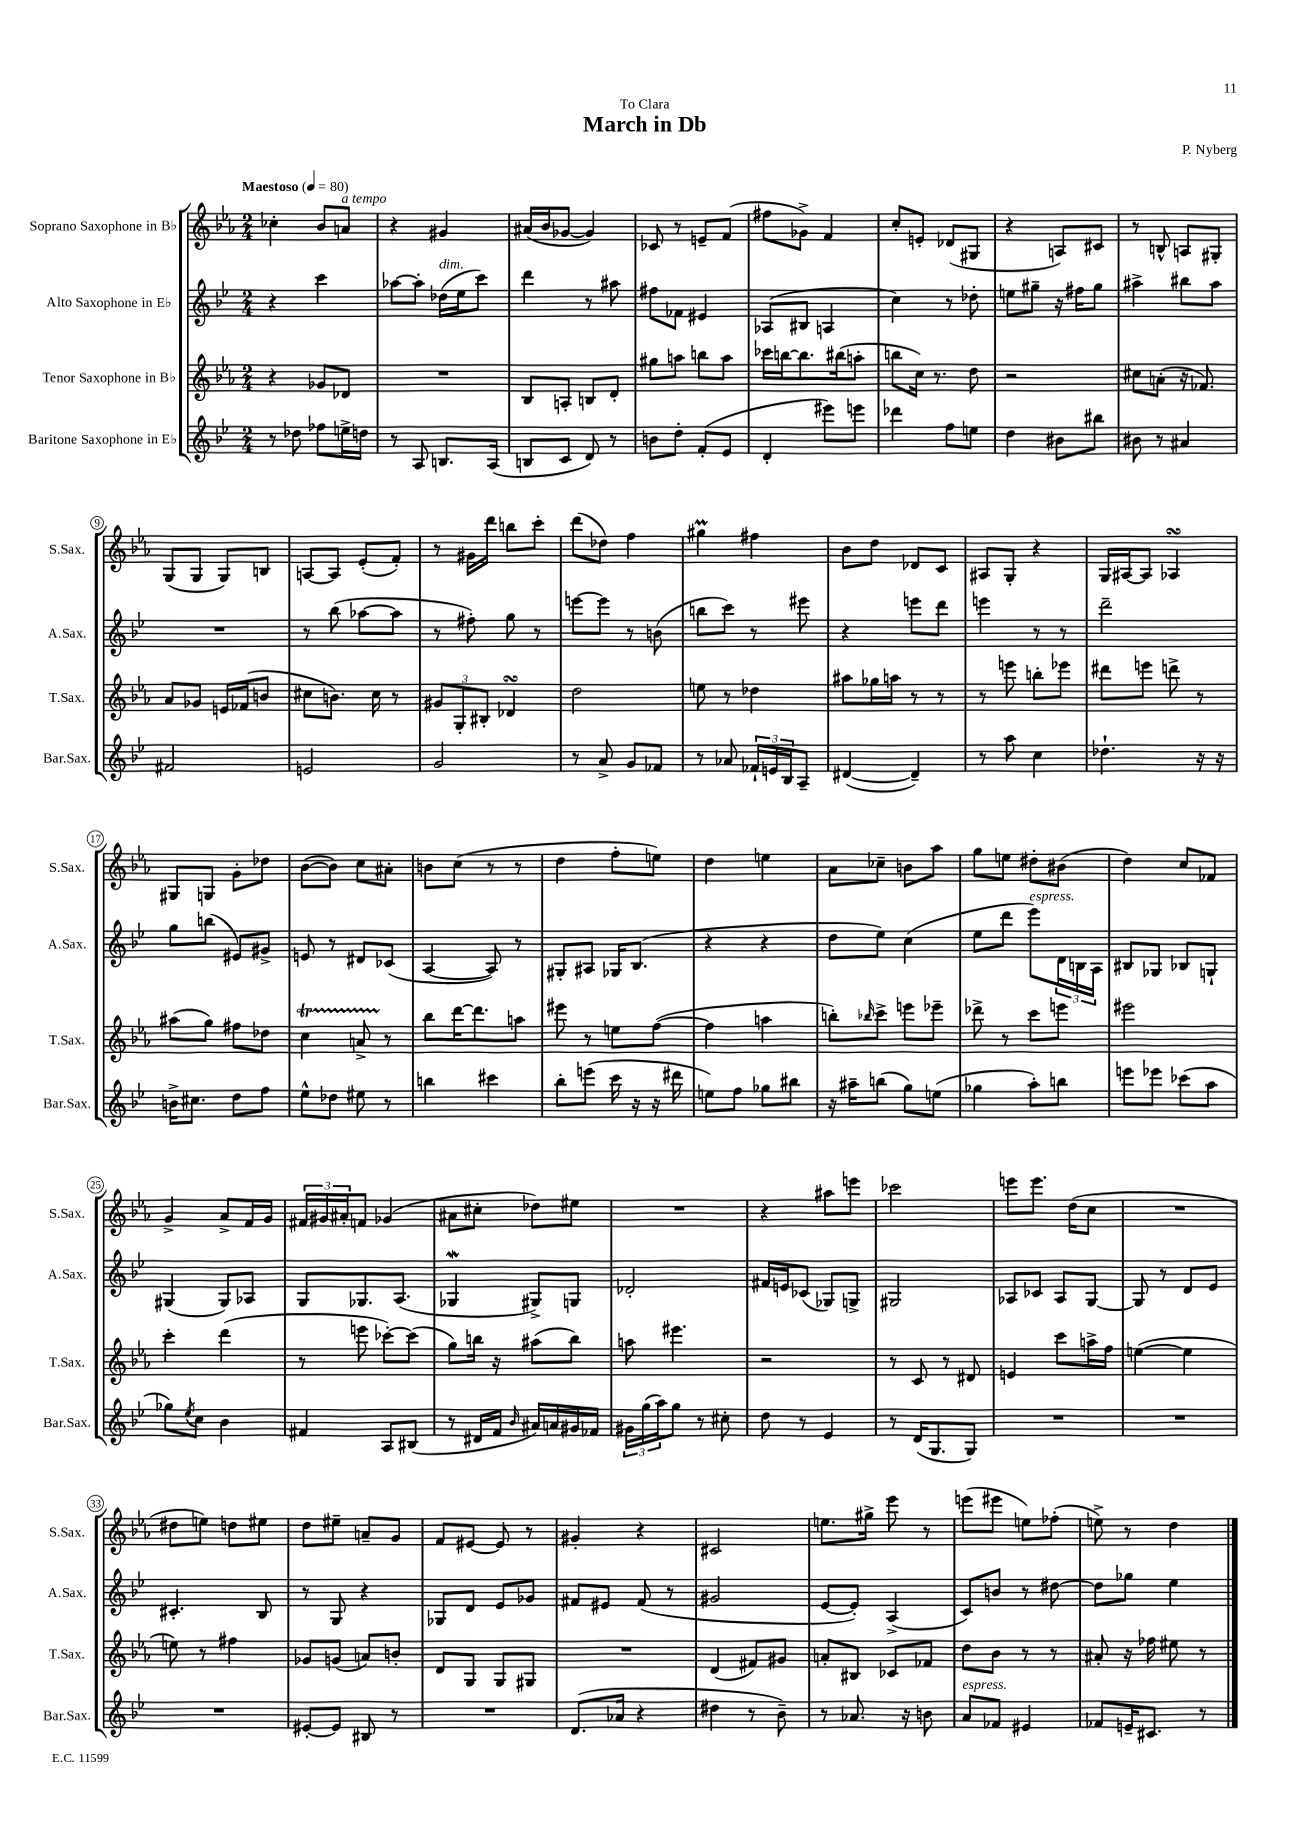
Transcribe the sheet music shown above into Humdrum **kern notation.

**kern	**kern	**kern	**kern
*staff4	*staff3	*staff2	*staff1
*clefG2	*clefG2	*clefG2	*clefG2
*k[b-e-]	*k[b-e-a-]	*k[b-e-]	*k[b-e-a-]
*M2/4	*M2/4	*M2/4	*M2/4
*MM80	*MM80	*MM80	*MM80
8r	4r	4r	4cc-'\
8dd-\	.	.	.
8ff-\L	8g-/L	4ccc\	8b-/L
16ee^\L	8d-/J	.	8a/J
16dd\JJ	.	.	.
=	=	=	=
8r	2r	[8aa-\L	4r
8A/	.	8aa-'\]J	.
8.B/L	.	(16dd-\LL	4g#/
.	.	16ee-\J	.
.	.	8ccc\J)	.
(16A/Jk	.	.	.
=	=	=	=
8B/L	8B-/L	4ddd\	(16a#/LL
.	.	.	16b-/J
8c/J	8A'/J	.	[8g-/J
8d/)	8B/L	8r	4g-/])
8r	8d'/J	8aa#\	.
=	=	=	=
8b\L	8gg#\L	8ff#\L	8c-/
8dd'\J	8aa\J	8f-\J	8r
(8f'/L	8bb\L	4e#/	8e~/L
8e-/J	8aa\J	.	(8f/J
=	=	=	=
4d'/	16ccc-\LL	(8A-/L	8ff#\L
.	[16bb\J	.	.
.	8.bb\]	8B#/J	8g-^\J)
8eee#\L)	.	4A/	4f/
.	(16bb#\k	.	.
8eee\J	8aa'\J	.	.
=	=	=	=
4ddd-\	8bb\L	4cc\)	8cc'/L
.	16cc\Jk)	.	8e'/J
.	8.r	.	.
8ff\L	.	8r	(8d-/L
8ee\J	8dd\	8dd-'\	8G#/J
=	=	=	=
4dd\	2r	8ee\L	4r
.	.	8gg#~\J	.
8b#\L	.	16r	8A/L)
.	.	16ff#\LK	.
8bb#\J	.	8gg#\J	8c#/J
=	=	=	=
8b#\	8cc#\L	4aa#^\	8r
8r	(8a'\J	.	8B^^/
4a#/	16r	8bb#\L	8A/L
.	8.f-/)	.	.
.	.	8aa#\J	8G#'/J
=	=	=	=
2f#/	8a-/L	2r	(8G/L
.	8g-/J	.	8G/J
.	16e/LL	.	8G/L)
.	(16f-/J	.	.
.	8b/J	.	8B/J
=	=	=	=
2e/	8cc#\L	8r	[8A/L
.	8.b\J)	(8bb-\	8A/]J
.	.	[8aa-\L	(8e-'/L
.	16cc#\	.	.
.	8r	8aa-\]J	8f'/J)
=	=	=	=
2g/	12g#/L	8r	8r
.	12G'/	.	.
.	.	8ff#'\)	16g#\LL
.	12B#'/J	.	.
.	.	.	16ddd\JJ
.	4d-/	8gg\	8bb\L
.	.	8r	8ccc'\J
=	=	=	=
8r	2dd\	[8eee\L	(8ddd\L
8a^/	.	8eee\]J	8dd-\J)
8g/L	.	8r	4ff\
8f-/J	.	(8b\	.
=	=	=	=
8r	8ee\	8bb\L	4gg#\
8a-/	8r	8ccc\J)	.
24f-`/LL	4dd-\	8r	4ff#\
24e/	.	.	.
24B-/J	.	.	.
8A~/J	.	8eee#\	.
=	=	=	=
([4d#/	8aa#\L	4r	8b-\L
.	16gg-\L	.	8dd\J
.	16aa\JJ	.	.
4d#~/])	8r	8eee\L	8d-/L
.	8r	8ddd\J	8c/J
=	=	=	=
8r	8r	4eee\	8A#/L
8aa\	8eee\	.	8G'/J
4cc\	8bb'\L	8r	4r
.	8eee-\J	8r	.
=	=	=	=
4.dd-`\	8ddd#\L	2ddd~\	16G/LL
.	.	.	[16A#/J
.	8eee\J	.	8A#/]J
.	8ddd^\	.	4A-/
16r	8r	.	.
16r	.	.	.
=	=	=	=
16b^\LK	(8aa#\L	8gg\L	8G#/L
8.cc#\J	.	.	.
.	8gg\J)	(8bb\J	8G/J
8dd\L	8ff#\L	8e#/L)	8g'\L
8ff\J	8dd-\J	8g#^/J	8dd-\J
=	=	=	=
8ee-^^\L	4cc\	8e/	([8b-\L
8dd-\J	.	8r	8b-\]J)
8ee#\	8a^/	8d#/L	8cc\L
8r	8r	(8c-/J	8a#'\J
=	=	=	=
4bb\	8bb-\L	[4A/	8b\L
.	[16ddd\K	.	(8cc\J
.	8.ddd\]	.	.
4ccc#\	.	8A/])	8r
.	8aa\J	8r	8r
=	=	=	=
8bb-'\L	8eee#\	8G#'/L	4dd\
(8eee\J	8r	8A#/J	.
16ccc\	8ee\L	16G-/LK	8ff'\L
16r	.	(8.B-/J	.
16r	([8ff\J	.	8ee\J)
16ddd#\	.	.	.
=	=	=	=
8ee\L)	4ff\]	4r	4dd\
8ff\J	.	.	.
8gg-\L	4aa\	4r	4ee\
8bb#\J	.	.	.
=	=	=	=
16r	8bb'\L)	8dd\L	8a-\L
16aa#~\LK	.	.	.
.	16qqbb-/	.	.
(8bb\J	8ccc^\J	8ee-\J)	8cc-~\J
8gg\L)	8eee\L	(4cc\	8b\L
(8ee\J	8eee-~\J	.	8aa-\J
=	=	=	=
4gg-\	8ddd-^\	8ee-\L	8gg\L
.	8r	8ddd\J	8ee\J
8aa'\L)	8ccc\L	8eee-\L)	8dd#'\L
8bb\J	8eee\J	24d\L	(8b#\J
.	.	24B\	.
.	.	24A\JJ	.
=	=	=	=
8eee\L	2eee#\	8B#/L	4dd\)
8eee-\J	.	8G-/J	.
(8ccc-\L	.	8B-/L	8cc/L
8aa\J	.	8G`/J	8f-/J
=	=	=	=
8gg-\L)	4ccc'\	(4G#/	4g^/
8qee-/	.	.	.
8cc\J	.	.	.
4b-\	(4ddd\	8G#/L)	8a-^/L
.	.	8A-/J	16f/L
.	.	.	16g/JJ
=	=	=	=
4f#/	8r	8G/L	24f#/LL
.	.	.	24g#/
.	.	.	24a#'/J
.	8eee\	8.G-/	8f/J
8A/L	[8ccc-'\L)	.	(4g-/
.	.	(8.A/J	.
(8B#/J	(8ccc-\]J	.	.
=	=	=	=
8r	8gg\L)	4G-/	8a#\L
16d#/LL	16bb\Jk	.	8cc#'\J
16f/JJ	16r	.	.
16qqb-/	.	.	.
16a#/LL)	(8aa#\L	8G#^/L)	8dd-\L)
16a/	.	.	.
16g#/	8bb\J)	8G/J	8ee#\J
16f-/JJ	.	.	.
=	=	=	=
24g#\LL	8aa\	2d-'/	2r
(24gg\	.	.	.
24aa\J)	.	.	.
8gg\J	4.eee#\	.	.
8r	.	.	.
8cc#'\	.	.	.
=	=	=	=
8dd\	2r	16f#/LL	4r
.	.	16e/J	.
8r	.	(8c-/J	.
4e-/	.	8G-/L)	8aa#\L
.	.	8G^/J	8eee\J
=	=	=	=
8r	8r	2G#/	2ccc-\
(16d/LK	8c/	.	.
8.G/	.	.	.
.	8r	.	.
8G/J)	8d#/	.	.
=	=	=	=
2r	4e/	8A-/L	8eee\L
.	.	8c-/J	8.eee\J
.	8ccc\L	8A-/L	.
.	.	.	(16dd\LK
.	16aa^\L	[8G/J	8cc\J
.	16ff\JJ	.	.
=	=	=	=
2r	([4ee\	8G/]	2r
.	.	8r	.
.	4ee\]	8d/L	.
.	.	8e-/J	.
=	=	=	=
2r	8ee\)	4.c#'/	8dd#\L
.	8r	.	8ee\J)
.	4ff#\	.	8dd\L
.	.	8B-/	8ee#\J
=	=	=	=
[8e#'/L	8g-/L	8r	8dd\L
8e#/]J	(8g/J	8G/	8ee#~\J
8B#/	8a/L)	4r	8a~/L
8r	8b'/J	.	8g/J
=	=	=	=
2r	8d/L	8G-/L	8f/L
.	8G/J	8d/J	[8e#/J
.	8G/L	8e-/L	8e#/]
.	8G#/J	8g-/J	8r
=	=	=	=
(8.d/L	2r	8f#/L	4g#'/
.	.	8e#/J	.
16a-/Jk	.	.	.
4r	.	(8f#/	4r
.	.	8r	.
=	=	=	=
4dd#\	(4d/	2g#/	2c#/
8r	8f#/L)	.	.
8b-~\)	8g#/J	.	.
=	=	=	=
8r	8a'/L	[8e-/L	8.ee\L
8.a-/	8B#/J	8e-'/]J)	.
.	.	.	16gg#^\Jk
.	8c-/L	(4A^/	8eee-\
16r	.	.	.
8b\	8f-/J	.	8r
=	=	=	=
8a/L	8dd\L	8c/L)	(8eee\L
8f-/J	8b-\J	8b/J	8eee#\J
4e#/	8r	8r	8ee\L)
.	8r	[8dd#\	(8ff-'\J
=	=	=	=
8f-/L	8a#'/	8dd#\]L	8ee^\)
16e~/K	16r	8gg-\J	8r
8.c#/J	16ff-\	.	.
.	8ee#\	4ee-\	4dd\
8r	8r	.	.
==	==	==	==
*-	*-	*-	*-
